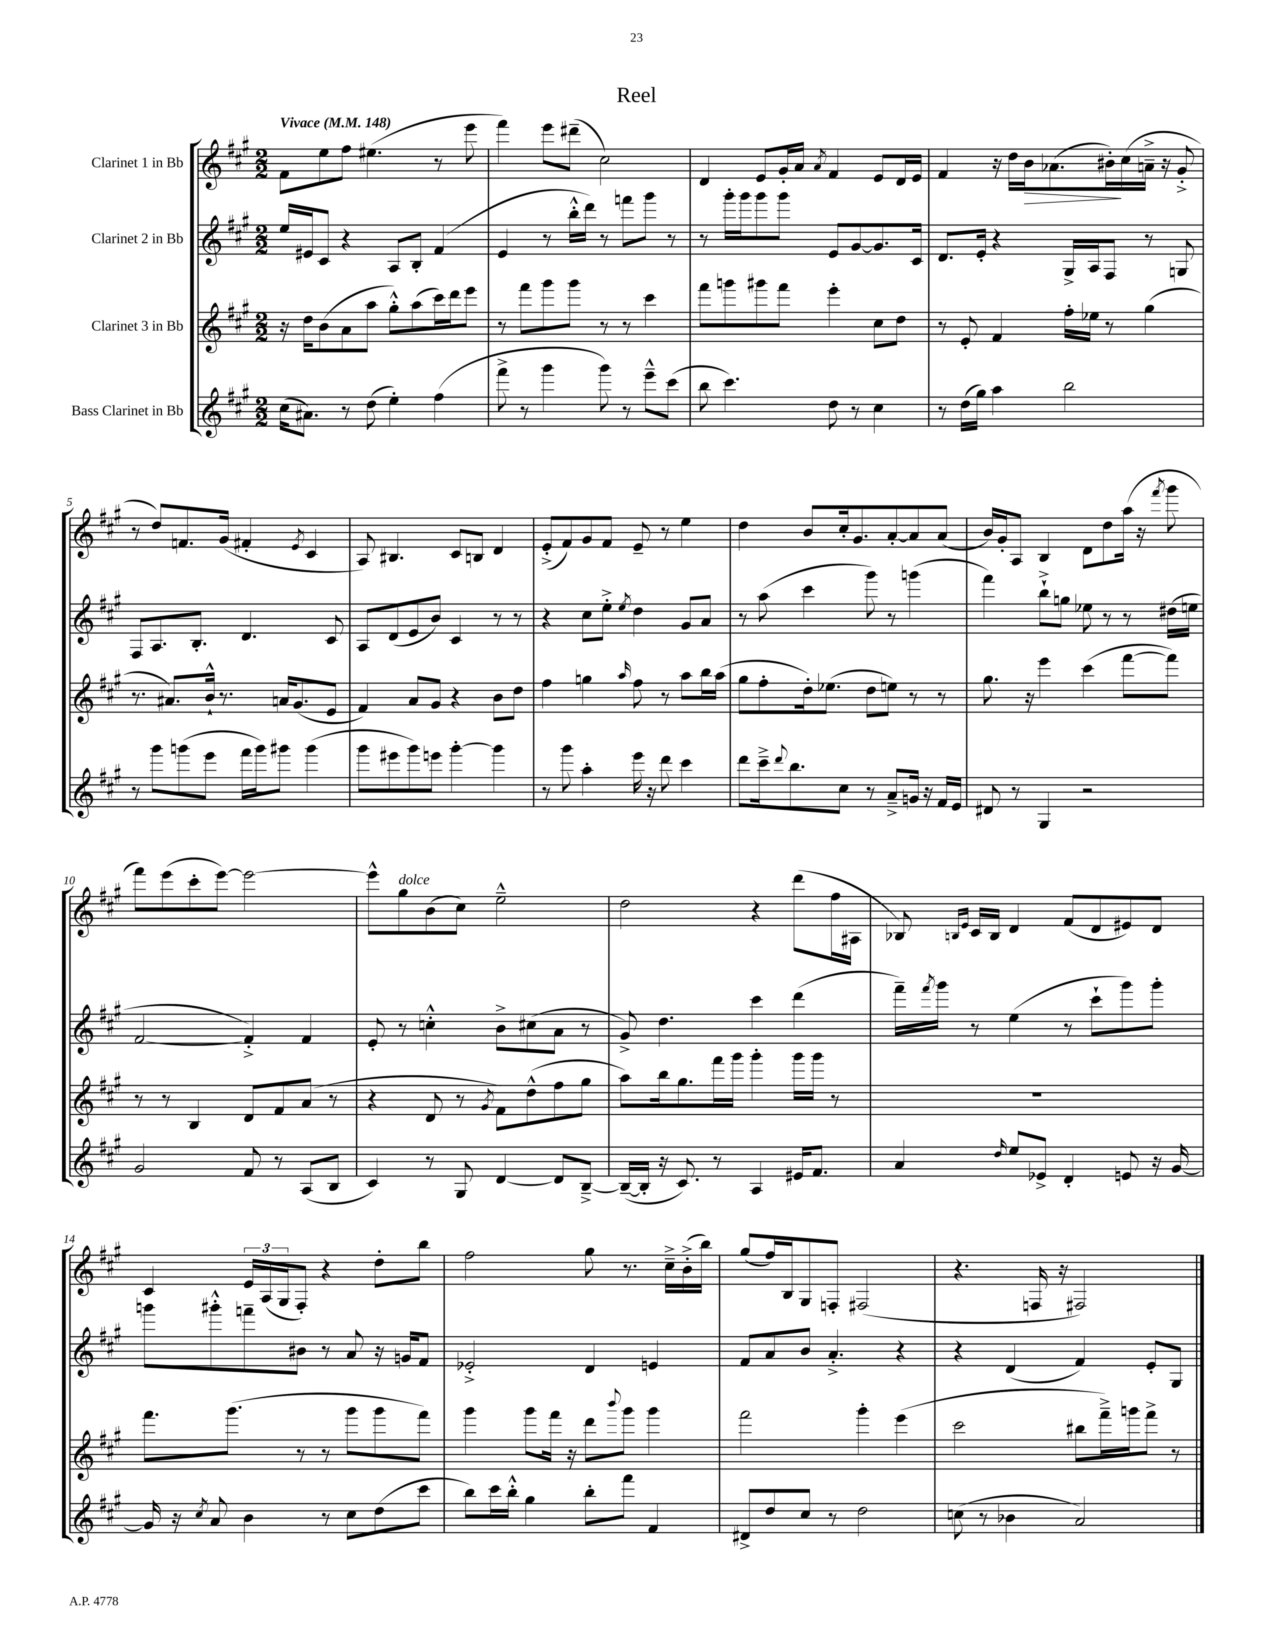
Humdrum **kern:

**kern	**kern	**kern	**kern
*staff4	*staff3	*staff2	*staff1
*clefG2	*clefG2	*clefG2	*clefG2
*k[f#c#g#]	*k[f#c#g#]	*k[f#c#g#]	*k[f#c#g#]
*M2/2	*M2/2	*M2/2	*M2/2
*MM148	*MM148	*MM148	*MM148
(16cc#	16r	16ee	8f#
8.a#)	16dd	16e#	.
.	(8b	8c#	8ee
8r	8a	4r	8ff#
(8dd	8aa	.	(4.ee#
4ee')	8gg#'^^)	8A	.
.	(8aa	8B'	.
(4ff#	16ccc#)	(4f#	8r
.	16ddd	.	.
.	8eee	.	8eee
=	=	=	=
8fff#^	8r	4e	4fff#)
8r	8fff#	.	.
4ggg#	8ggg#	8r	8eee
.	8ggg#	16bb'^^	(8ddd#~
.	.	16ddd)	.
8ggg#)	8r	8r	2cc#)
8r	8r	8fff	.
8eee~^^	4ccc#	8ggg#	.
(8ccc#	.	8r	.
=	=	=	=
8bb	8fff#	8r	4d
4.ccc#)	8ggg	16ggg#'	.
.	.	16ggg#	.
.	8ggg#	8ggg#	8e
.	8fff#	8ggg#	16g#'
.	.	.	16a
.	.	.	8qa
8dd	4eee'	8e	4f#
8r	.	[8g#	.
4cc#	8cc#	8.g#]	8e
.	8dd	.	16d
.	.	16c#	16e
=	=	=	=
8r	8r	8.d	4f#
(16dd	8e'	.	.
16gg#)	.	16e'	.
4aa	4f#	4r	16r
.	.	.	16dd
.	.	.	16b
.	.	.	(8.a-
2bb	16ff#'	16G#^	.
.	16ee-	16A	.
.	8r	8F#	16b#')
.	.	.	(16cc#
.	(4gg#	8r	16a~^
.	.	.	16r
.	.	8G	8g#'^
=	=	=	=
8r	8.r	8F#	8r
8ggg#	.	8.A	8dd)
.	8.a#)	.	.
(8ggg	.	.	8.f
.	.	8.B'	.
8eee	16b`^^	.	.
.	8.r	.	(16g#
16fff#	.	4.d	4f#'
16ggg)	.	.	.
8ggg#	16a	.	.
.	(8.g#	.	.
.	.	.	8qe
(4ggg#	.	.	4c#
.	8e	8c#	.
=	=	=	=
8ggg#	4f#)	8A	8A)
8eee#	.	(8d	4.B#
8ggg#)	8a	8e	.
8eee	8g#	8b)	.
[4ggg#'	4r	4c#	8c#
.	.	.	8B
4ggg#]	8b	8r	4d
.	8dd	8r	.
=	=	=	=
8r	4ff#	4r	(8e'^
8ggg#	.	.	8f#)
4aa'	4gg	8cc#	8g#
.	.	8ee'^	8f#
.	16qqaa	8qee	.
16eee	8ff#	4dd	8e~
16r	.	.	.
8ddd	8r	.	8r
4ccc#	8aa	8g#	4ee
.	16bb	8a	.
.	(16aa	.	.
=	=	=	=
8ddd	8gg#	8r	4dd
16ccc#~^	8ff#'	(8aa	.
8qqddd	.	.	.
8.bb	.	.	.
.	16dd')	4ccc#	8b
.	(8.ee-	.	.
8cc#	.	.	16cc#'
.	.	.	8.g#
8r	8dd	8ggg#)	.
8a~^	8ee)	8r	[8a'
16g	8r	(4ggg	8a]
16r	.	.	.
16f#	8r	.	(8a
16e	.	.	.
=	=	=	=
8d#	8.gg#	4fff#)	16b)
.	.	.	16g#'
8r	.	.	8A
.	16r	.	.
4G#	4eee	8bb`^	4B
.	.	8gg	.
2r	(4ccc#	8ee-	8d
.	.	8r	8dd
.	[8fff#	8r	(16aa
.	.	.	16r
.	.	.	8qfff#
.	8fff#])	(16dd#	8ggg#
.	.	16ee	.
=	=	=	=
2g#	8r	[2f#	8fff#)
.	8r	.	(8eee
.	4B	.	8ccc#'
.	.	.	[8eee)
8f#	8d	4f#'^])	2eee_
8r	8f#	.	.
(8A	(8a	4f#	.
8B	8r	.	.
=	=	=	=
4c#)	4r	8e'	8eee^^]
.	.	8r	8gg#
8r	8d	4cc'^^	(8b
8G#	8r	.	8cc#)
.	8qg#	.	.
[4d	8f#)	8b^	2ee~^^
.	(8dd^^	(8cc#	.
8d]	8ff#	8a	.
[8B~^	8gg#	8r	.
=	=	=	=
(16B~_	8aa)	8g#^)	2dd
16B']	.	.	.
16r	16bb	4.dd	.
8.c#)	8.gg#	.	.
8r	16fff#	.	.
.	16ggg#	.	.
4A	4ggg#'	4ccc#	4r
16e#	16ggg#	(4ddd	(8ddd
8.f#	16ggg#	.	.
.	8r	.	16ff#
.	.	.	16A#
=	=	=	=
4a	1r	16fff#~)	8B-)
.	.	8qfff#	.
.	.	16ggg#	.
.	.	.	16qqB
.	.	.	16qqe
.	.	8r	16c#
.	.	.	16B
16qqdd	.	.	.
8ee	.	(4ee	4d
8e-^	.	.	.
4d'	.	8r	(8f#
.	.	8ccc#`	8d
8e	.	8ggg#)	8e#)
16r	.	8ggg#'	8d
[16g#	.	.	.
=	=	=	=
16g#]	8.fff#	8ggg	4c#
16r	.	.	.
8qcc#	.	.	.
8a	.	8ggg#'^^	.
.	(8.ggg#	.	.
4b	.	8fff~	24e
.	.	.	(24A
.	.	.	24G#
.	8r	8b#	8F#')
8r	8r	8r	4r
8cc#	8ggg#	8a	.
(8dd	8ggg#	16r	8dd'
.	.	16g	.
8ccc#	8fff#)	8f#	8bb
=	=	=	=
8bb)	4ggg#	2e-'^	2ff#
16ccc#	.	.	.
16bb'^^	.	.	.
4gg#	8ggg#	.	.
.	16fff#	.	.
.	16r	.	.
8bb'	8ddd	4d	8gg#
.	8qqbbb	.	.
8fff#	8ggg#	.	8.r
4f#	4ggg#	4e	.
.	.	.	16cc#~^
.	.	.	(16b'^
.	.	.	16bb)
=	=	=	=
8d#^	2fff#	8f#	(8gg#
8dd	.	8a	16ff#)
.	.	.	16B
8cc#	.	8b	8G#
8r	.	4.a'^	8F'
2dd	4ggg#'	.	(2F#
.	(4eee	4r	.
=	=	=	=
(8cc	2ccc#	4r	4.r
8r	.	.	.
4b-	.	(4d	.
.	.	.	16F
.	.	.	16r
2a)	8bb#	4f#)	2F#)
.	16fff#~^)	.	.
.	16ggg	.	.
.	8fff#^	8e'	.
.	8r	8G#	.
==	==	==	==
*-	*-	*-	*-
